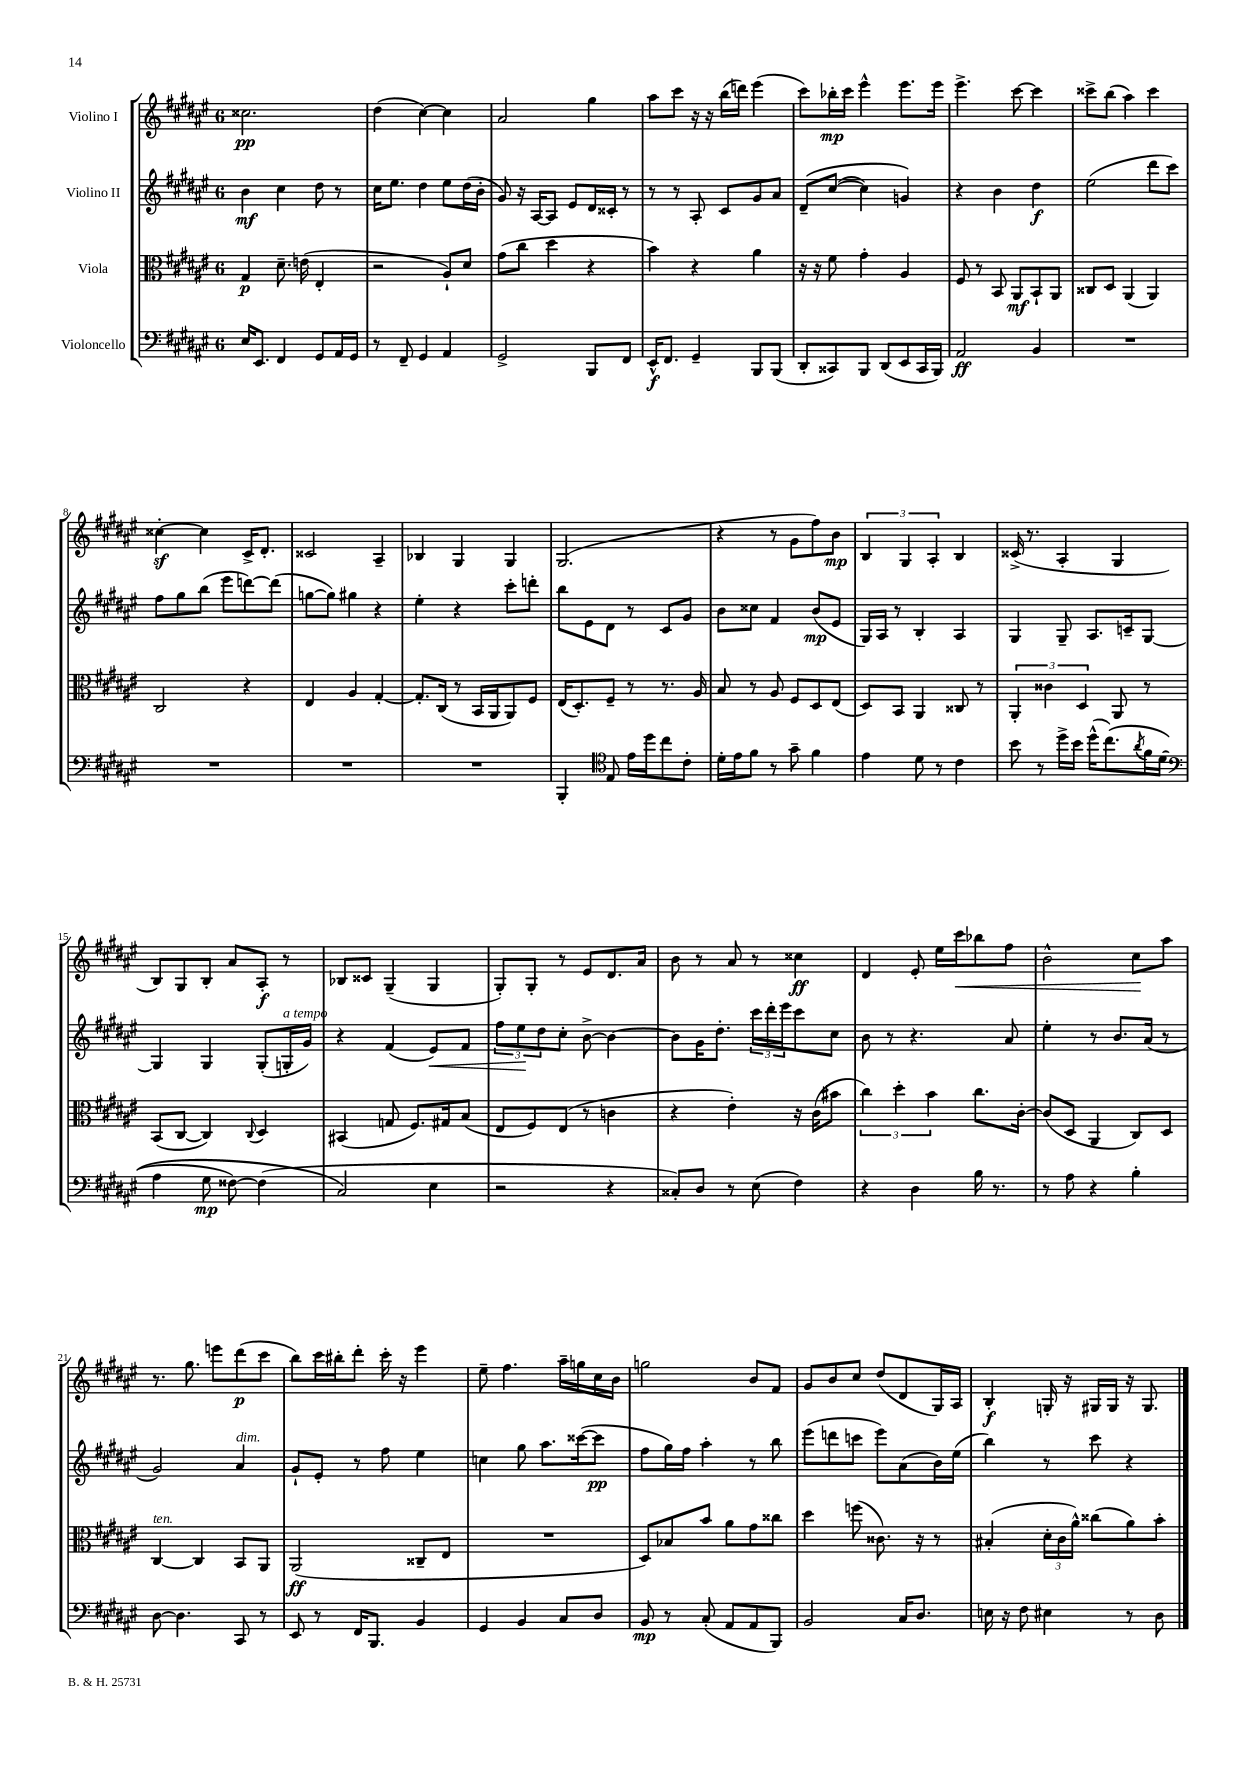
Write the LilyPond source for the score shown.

<<
\new StaffGroup <<
\new Staff = "s0" \with { instrumentName = "Violino I" } {
    \clef treble \key fis \major \once \override Staff.TimeSignature.style = #'single-digit \time 6/8
    cisis''2.\pp |
    dis''4( cis''4~) cis''4 |
    ais'2 gis''4 |
    ais''8 cis'''8 r16 r16 b''16( d'''16) eis'''4( |
    cis'''8) bes''16-.\mp cis'''16 eis'''4-^ eis'''8. eis'''16 |
    eis'''4.-> cis'''8~ cis'''4 |
    cisis'''8-> b''8( ais''4) cisis'''4 |
    cisis''4~-.\sf cisis''4 cis'16-> dis'8.-. |
    cisis'2 ais4-- |
    bes4 gis4 gis4 |
    gis2.( |
    r4 r8 gis'8 fis''8) b'8\mp |
    \tuplet 3/2 { b4 gis4 ais4-. } b4 |
    cisis'16->( r8. ais4-. gis4 |
    b8) gis8 b8-. ais'8 ais8-.\f r8 |
    bes8 cisis'8 gis4--( gis4 |
    gis8-.) gis8-. r8 eis'8 dis'8. ais'16 |
    b'8 r8 ais'8 r8 cisis''4\ff |
    dis'4 eis'8-. eis''16 cis'''16\< bes''8 fis''8 |
    b'2-^ cis''8\! ais''8 |
    r8. gis''8. e'''8 dis'''8\p( cis'''8 |
    b''8) cis'''16 bis''16-. dis'''8-. cis'''16-. r16 eis'''4 |
    eis''8-- fis''4. ais''16-- g''16 cis''16 b'16 |
    g''2 b'8 fis'8 |
    gis'8 b'8 cis''8 dis''8( dis'8 gis16) ais16 |
    b4-.\f g16-. r16 gis16 gis16 r16 gis8. \bar "|." |
}
\new Staff = "s1" \with { instrumentName = "Violino II" } {
    \clef treble \key fis \major \once \override Staff.TimeSignature.style = #'single-digit \time 6/8
    b'4\mf cis''4 dis''8 r8 |
    cis''16 eis''8. dis''4 eis''8 dis''16( b'16-. |
    gis'8) r16 ais16~ ais8 eis'8 dis'16 cisis'16-. r8 |
    r8 r8 ais8-. cis'8 gis'8 ais'8 |
    dis'8--\( cis''8~( cis''4) g'4\) |
    r4 b'4 dis''4\f |
    eis''2( dis'''8 cis'''8) |
    fis''8 gis''8 b''8( eis'''8 d'''8~) d'''8( |
    g''8~ g''8) gis''4 r4 |
    eis''4-. r4 cis'''8-. d'''8-. |
    b''8 eis'8 dis'8 r8 cis'8 gis'8 |
    b'8 cisis''8 fis'4 b'8\mp( eis'8 |
    gis16) ais16 r8 b4-. ais4 |
    gis4 gis8-- ais8. c'16-- gis8~ |
    gis4 gis4 gis8-.( g16-.^\markup { \italic "a tempo" } gis'16) |
    r4 fis'4( eis'8\<) fis'8 |
    \tuplet 3/2 { fis''8 eis''8\! dis''8 } cis''8-. b'8~-> b'4~ |
    b'8 gis'16 dis''8.-. \tuplet 3/2 { cis'''16 dis'''16-. eis'''16 } cis'''8 cis''8 |
    b'8 r8 r4. ais'8 |
    eis''4-. r8 b'8. ais'16( r8 |
    gis'2) ais'4^\markup { \italic "dim." } |
    gis'8-! eis'8-. r8 fis''8 eis''4 |
    c''4 gis''8 ais''8. cisis'''16~( cisis'''8\pp |
    fis''8 gis''16) fis''16 ais''4-. r8 b''8 |
    eis'''8( d'''8 c'''8 eis'''8) ais'8( b'16) eis''16( |
    b''4) r8 cis'''8 r4 \bar "|." |
}
\new Staff = "s2" \with { instrumentName = "Viola" } {
    \clef alto \key fis \major \once \override Staff.TimeSignature.style = #'single-digit \time 6/8
    gis4\p dis'8.-- e'16( eis4-. |
    r2 ais8-!) dis'8 |
    gis'8( cis''8 dis''4 r4 |
    b'4) r4 ais'4 |
    r16 r16 fis'8 gis'4-. ais4 |
    fis8 r8 b,8 ais,8\mf b,8-! ais,8 |
    cisis8 dis8 ais,4( ais,4) |
    cis2 r4 |
    eis4 ais4 gis4~-. |
    gis8.-. cis16( r8 b,16 ais,16 ais,8) fis8 |
    eis16( dis8.-.) fis8-- r8 r8. ais16 |
    b8 r8 ais8 fis8 dis8 eis8( |
    dis8) b,8 ais,4 cisis8 r8 |
    \tuplet 3/2 { ais,4-. cisis'4 dis4 } ais,8 r8 |
    b,8( cis8~ cis4) \appoggiatura { cis8 } dis4 |
    bis,4( g8 fis8.) gis16 b8( |
    eis8 fis8) eis8( r8 c'4 |
    r4 eis'4-.) r16 cis'16( bis'8 |
    \tuplet 3/2 { cis''4) dis''4-. b'4 } cis''8. cis'16~-. |
    cis'8( dis8 ais,4 cis8) dis8 |
    cis4~^\markup { \italic "ten." } cis4 b,8 ais,8 |
    ais,2\ff( cisis8-- eis8 |
    R2. |
    dis8) bes8 b'8 ais'8 gis'8 cisis''8 |
    dis''4 f''8( cisis'8.) r16 r8 |
    bis4-.( \tuplet 3/2 { dis'16-. cis'16 ais'16-^) } cisis''8( ais'8) b'8-. \bar "|." |
}
\new Staff = "s3" \with { instrumentName = "Violoncello" } {
    \clef bass \key fis \major \once \override Staff.TimeSignature.style = #'single-digit \time 6/8
    eis16 eis,8. fis,4 gis,8 ais,16 gis,16 |
    r8 fis,8-- gis,4 ais,4 |
    gis,2-> b,,8 fis,8 |
    eis,16-^\f fis,8. gis,4-- b,,8 b,,8( |
    dis,8-. cisis,8) b,,8 dis,8( eis,8 cisis,16 b,,16) |
    ais,2\ff b,4 |
    R2. |
    R2. |
    R2. |
    R2. |
    b,,4-. \clef tenor eis8 eis'16 dis''16 cis''8 cis'8-. |
    dis'16-. eis'16 fis'8 r8 gis'8-- fis'4 |
    eis'4 dis'8 r8 cis'4 |
    b'8 r8 dis''16-> b'16 dis''16-^( cis''8.)\( \acciaccatura { ais'8 } fis'16 dis'16( |
    \clef bass ais4 gis8\mp fisis8~) fisis4( |
    cis2\) eis4 |
    r2 r4 |
    cisis8-.) dis8 r8 eis8( fis4) |
    r4 dis4 b16 r8. |
    r8 ais8 r4 b4-. |
    dis8~ dis4. cis,8 r8 |
    eis,8 r8 fis,16 b,,8. b,4 |
    gis,4 b,4 cis8 dis8 |
    b,8\mp r8 cis8-.( ais,8 ais,8 b,,8) |
    b,2 cis16 dis8. |
    e16 r16 fis8 eis4 r8 dis8 \bar "|." |
}
>>
>>
